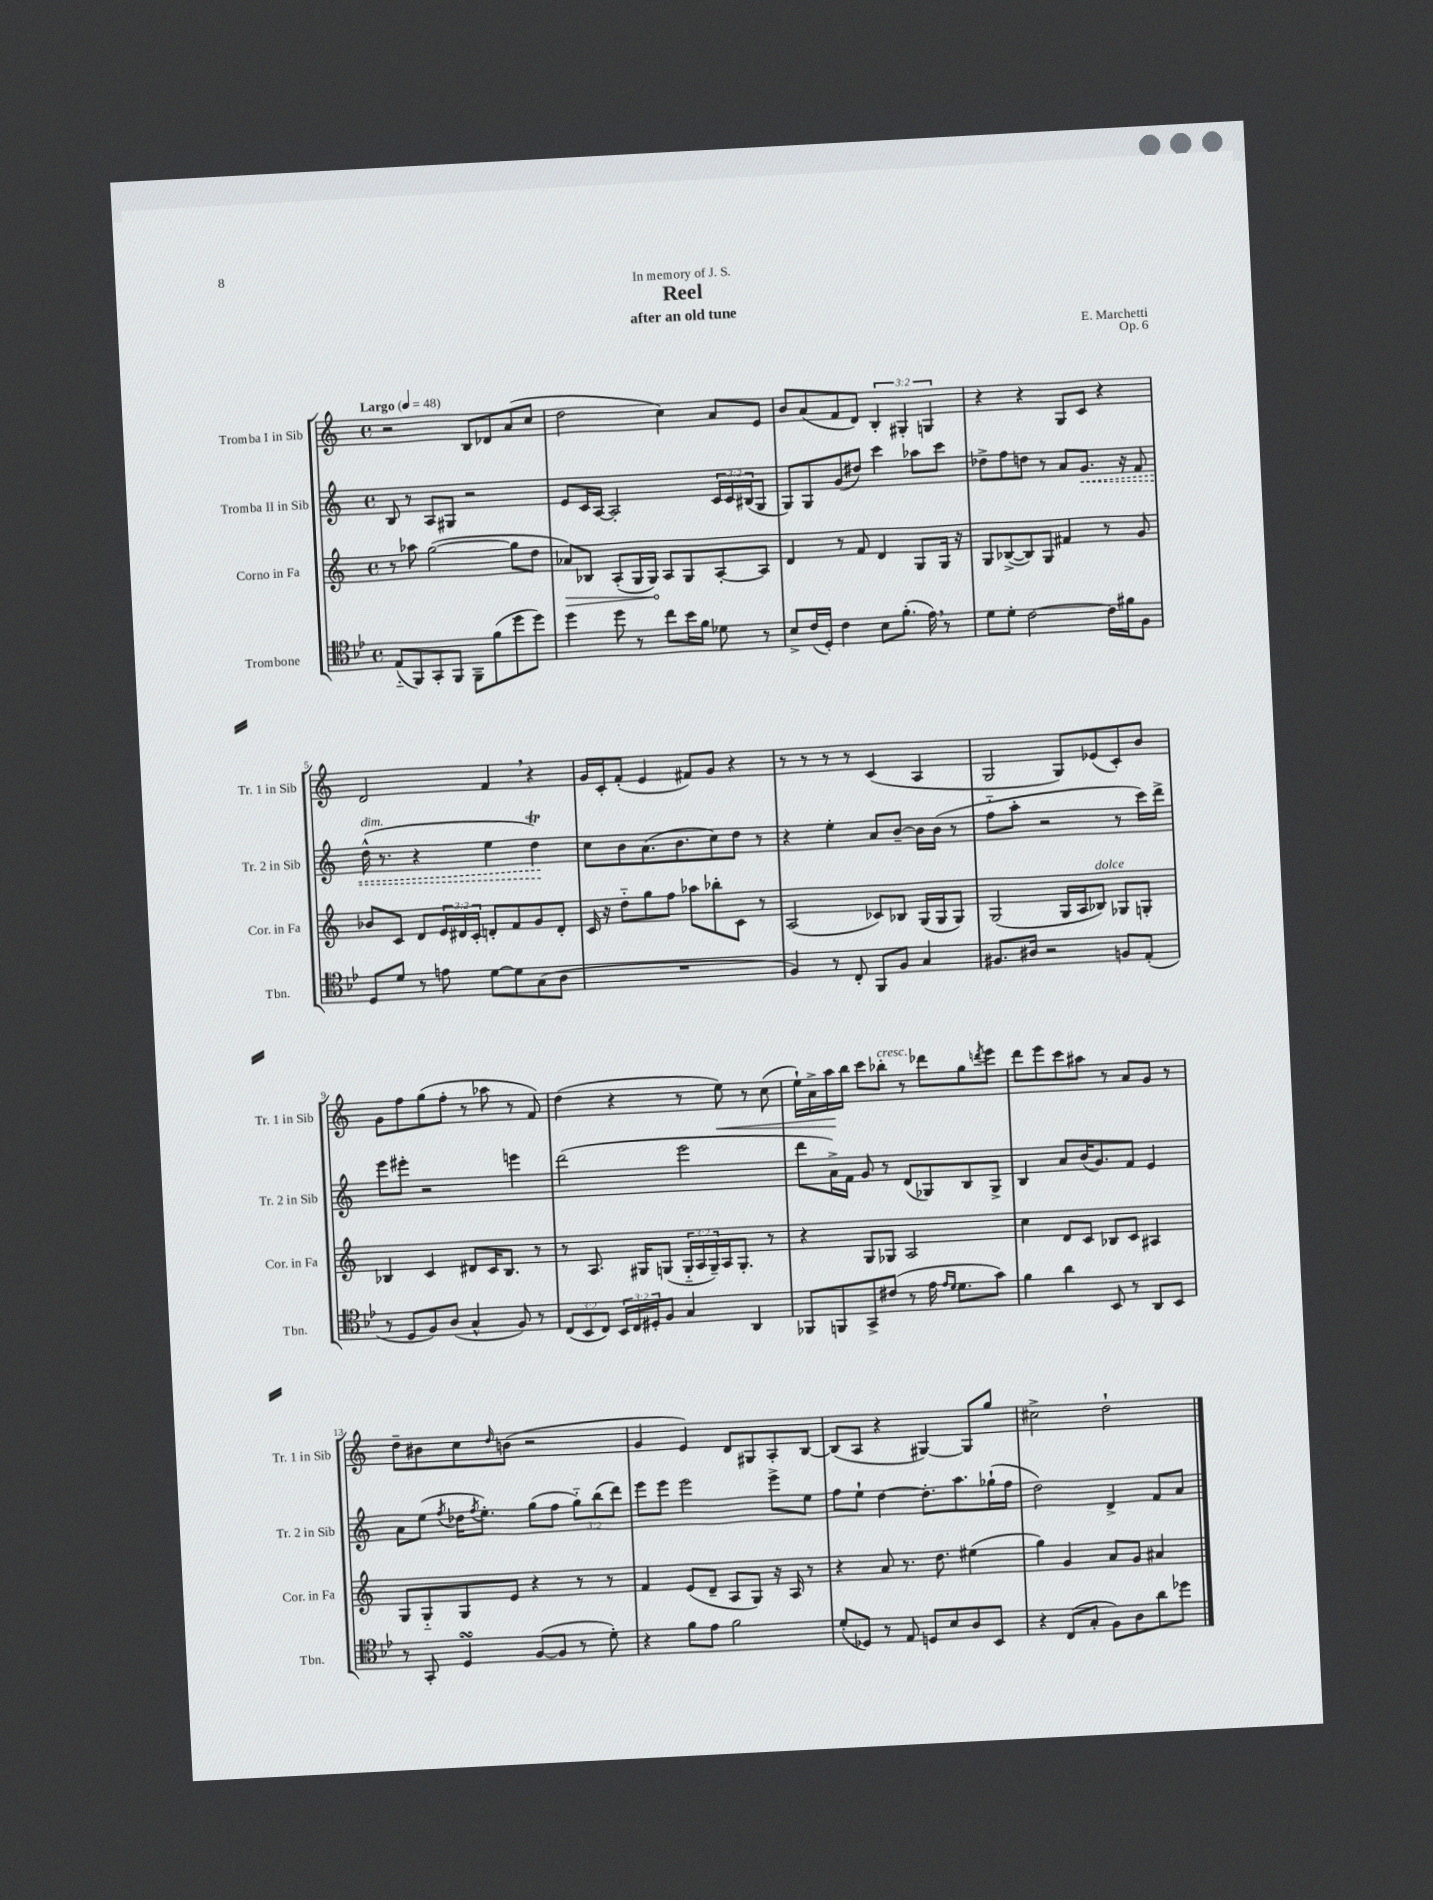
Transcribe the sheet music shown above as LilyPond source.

\header { title = "Reel" composer = "E. Marchetti" subtitle = "after an old tune" dedication = "In memory of J. S." opus = "Op. 6" }
<<
\new StaffGroup <<
\new Staff = "s0" \with { instrumentName = "Tromba I in Sib" shortInstrumentName = "Tr. 1 in Sib" } {
    \clef treble \key c \major \defaultTimeSignature \time 4/4 \override Staff.TupletNumber.text = #tuplet-number::calc-fraction-text \tempo "Largo" 4 = 48
    r2 b8 des'8 a'8( c''8 |
    d''2 c''4) a'8 e'8 |
    b'8 a'8( f'8 d'8) \tuplet 3/2 { b4-. gis4-. g4 } |
    r4 r4 g8 c'8 r4 |
    d'2 f'4 \breathe r4 |
    g'16 c'16-. f'8-.( e'4 fis'8) g'8 r4 |
    r8 r8 r8 r8 c'4( a4 |
    g2 g8) ees'8( c'8-.) b'8 |
    g'8 f''8 g''8( f''8-. r8 aes''8 r8 f'8) |
    d''4( r4 r8 e''8\<) r8 c''8( |
    e''16-!) a'16-> a''16\! b''16 c'''8 bes''8-.^\markup { \italic "cresc." } r8 des'''8 g''8 \acciaccatura { d'''8 } e'''8 |
    d'''8 e'''8 c'''8 ais''8 r8 a'8 g'8 r8 |
    d''8-- bis'8 c''8 \grace { d''16 } b'8( r2 |
    g'4 e'4) d'8 gis8 a8-. b8~ |
    b8( a8 r4 gis4~) gis8 g''8 |
    cis''2-> d''2-! \bar "|." |
}
\new Staff = "s1" \with { instrumentName = "Tromba II in Sib" shortInstrumentName = "Tr. 2 in Sib" } {
    \clef treble \key c \major \defaultTimeSignature \time 4/4 \override Staff.TupletNumber.text = #tuplet-number::calc-fraction-text
    b8 r8 a8 gis8 r2 |
    e'8 c'16 a16~ a2-. \tuplet 3/2 { c'16 c'16 bis16( } g8 |
    g8) g8 g'8( dis''8) c'''4 aes''8 c'''8 |
    des''8-> f''8 d''8 r8 a'8 \once \override Hairpin.style = #'dashed-line g'8.\< r16 f'8 |
    d''16-^^\markup { \italic "dim." }( r8. r4 e''4 d''4\trill\!) |
    c''8 b'8 a'8.( b'8. c''8) d''8 r8 |
    r4 e''4-. a'8 b'8~-- b'16 b'16( r8 |
    f''8-_ a''8-. r2 r8 c'''16) d'''16-> |
    e'''8 eis'''8-. r2 e'''4 |
    d'''2( e'''2 |
    d'''8 a'16->) f'16 g'8 r8 d'8( ges8) b8 ges8-> |
    b4 a'8 b'16( g'8.) f'8 e'4 |
    a'8 e''8( \acciaccatura { f''8 } des''16 \acciaccatura { f''8 } e''8.-.) g''8( f''8 \tuplet 3/2 { g''8-_) b''8( d'''8) } |
    e'''8 e'''8 e'''2 e'''8-> e''8 |
    f''8 e''8-! d''4~ d''8.-. a''8. ges''16-!( f''16 |
    d''2) d'4-> f'8 a'8 \bar "|." |
}
\new Staff = "s2" \with { instrumentName = "Corno in Fa" shortInstrumentName = "Cor. in Fa" } {
    \clef treble \key c \major \defaultTimeSignature \time 4/4 \override Staff.TupletNumber.text = #tuplet-number::calc-fraction-text
    r8 aes''8 g''2~( g''8 d''8 |
    \once \override Hairpin.circled-tip = ##t aes'8\>) bes8 a8-.( g16 g16\!) a8 g8 a8~-. a8 |
    d'4 r8 f'8 d'4 g8 g16 r16 |
    g8 bes8~->( bes8) g8 fis'4 r8 g'8 |
    bes'8 c'8 d'8 \tuplet 3/2 { e'16 dis'16 c'16-. } d'8-. f'8 g'8 d'8-. |
    c'16 r16 d''8-_ g''8 f''8 aes''8 bes''8-. c'8 r8 |
    a2( ces'8) bes8 g16( g16 g8) |
    g2( g16 a16 bes8^\markup { \italic "dolce" }) ges8 g8-. |
    bes4 c'4 dis'8 c'16 bes8. r8 |
    r8 a8. gis16 g8( \tuplet 3/2 { g16-_ a16 g16--) } a16 g8.-. r8 |
    r4 g8 ges8 a2 |
    c''4 d'8 c'8 bes8 c'8 ais4 |
    g8 g8-_ g8 e'8 r4 r8 r8 |
    f'4 e'8( d'8-- a8 g8) r16 a16 r8 |
    r4 a'8 r8. d''8. eis''4( |
    g''4) g'4 a'8 g'8 ais'4 \bar "|." |
}
\new Staff = "s3" \with { instrumentName = "Trombone" shortInstrumentName = "Tbn." } {
    \clef tenor \key bes \major \defaultTimeSignature \time 4/4 \override Staff.TupletNumber.text = #tuplet-number::calc-fraction-text
    ees8-_( f,8) g,8-. f,8 f,8-- f'8( d''8 d''8) |
    d''4 d''8 r8 c''8 bes'16 f'16 des'8 r8 |
    bes8-> c'16( d16-.) c'4 bes8 f'8.-.( ees'16) \breathe r8 |
    d'8 d'8-. c'2~ c'16 fis'16 f8 |
    d8 d'8 r8 e'8 d'8~ d'8 g8( a8 |
    R1 |
    f4) r8 c8-. f,8 f8 g4 |
    fis8. ais16 r2 f8 ees8-.( |
    r8 d8 f8) a8( g4-^ f8) r8 |
    \tuplet 3/2 { c8( bes,8 c8) } \tuplet 3/2 { bes,16 c16 dis16-. } f8 g4 a,4 |
    fes,8 f,8 g,8-> cis'8( r8 ees'16 \grace { ees'16 d'16 } d'8. g'8) |
    f'4 a'4 bes,8 r8 a,8 bes,8 |
    r8 g,8-. d4\turn f8~( f8 r8 d'8-.) |
    r4 f'8 ees'8 f'2 |
    d'8-.( des8) r8 ees8 d8 bes8 a8 bes,8 |
    r4 c8( g8-. f8) a8 a'8 des''8 \bar "|." |
}
>>
>>
